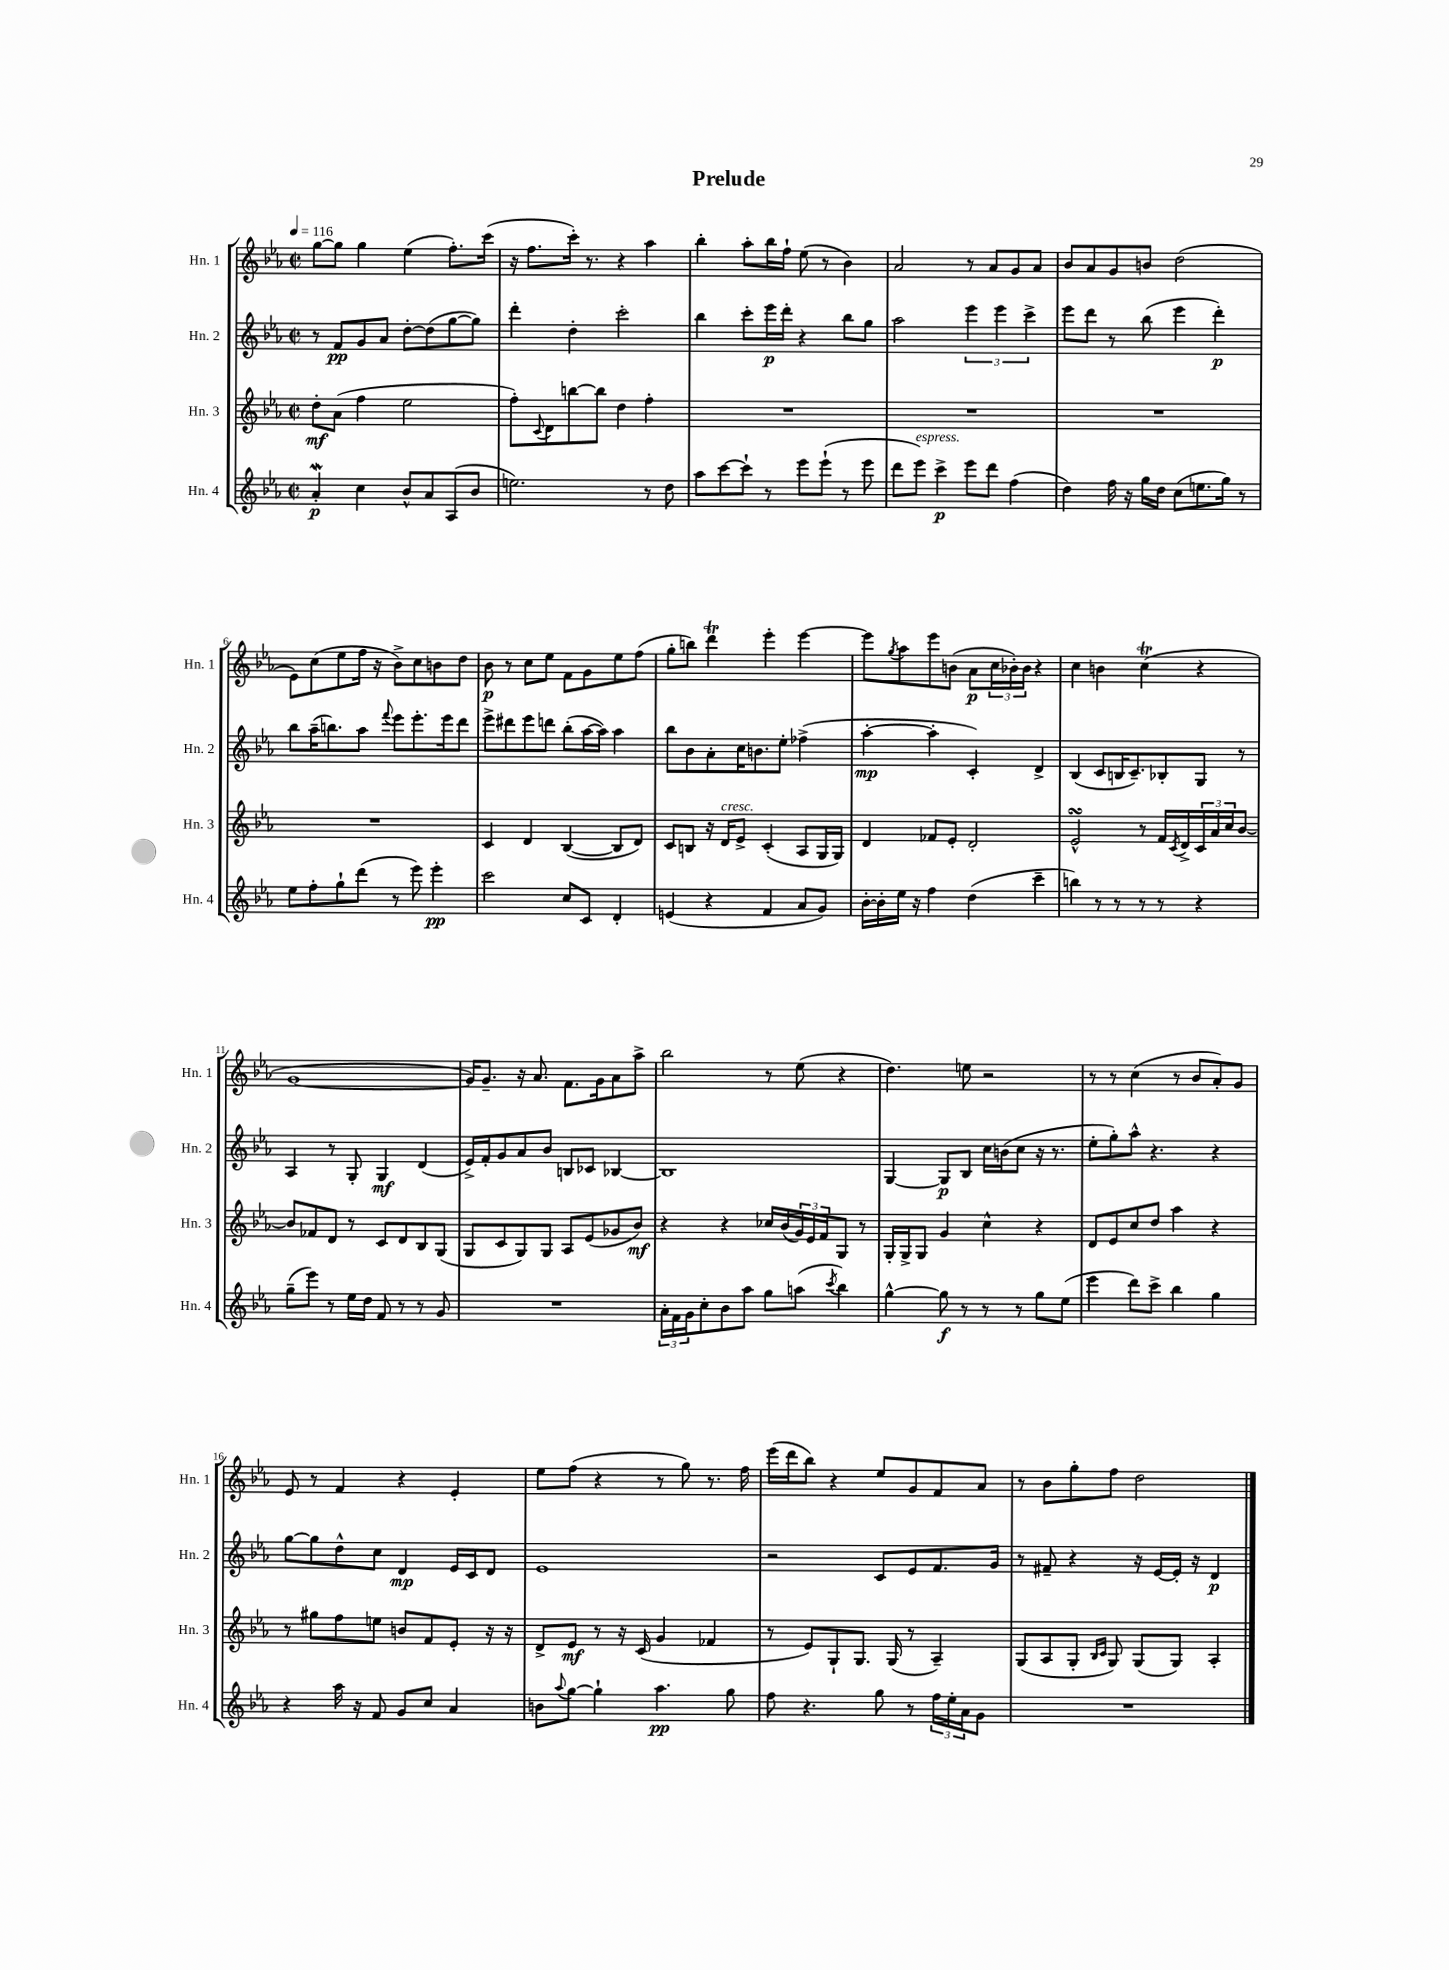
\header { title = "Prelude" }
<<
\new StaffGroup <<
\new Staff = "s0" \with { instrumentName = "Hn. 1" shortInstrumentName = "Hn. 1" } {
    \clef treble \key ees \major \defaultTimeSignature \time 2/2 \tempo 4 = 116
    g''8~ g''8 g''4 ees''4( f''8.-.) c'''16( |
    r16 f''8. c'''16-.) r8. r4 aes''4 |
    bes''4-. aes''8-. bes''16 f''16-! ees''8( r8 bes'4) |
    aes'2 r8 aes'8 g'8 aes'8 |
    bes'8 aes'8 g'8 b'8 d''2( |
    ees'8) c''8( ees''8 f''16 r16 bes'8->) c''8 b'8 d''8 |
    bes'8\p r8 c''8 ees''8 f'8 g'8 ees''8 f''8( |
    g''8-. b''8) d'''4\trill ees'''4-. ees'''4~ |
    ees'''8 \acciaccatura { g''8 } aes''8 ees'''8 b'8( aes'8\p \tuplet 3/2 { c''16 bes'16-.) bes'16 } r4 |
    c''4 b'4 c''4\trill( r4 |
    g'1~ |
    g'16) g'8.-- r16 aes'8. f'8. g'16 aes'8 aes''8-> |
    bes''2 r8 ees''8( r4 |
    d''4.) e''8 r2 |
    r8 r8 c''4( r8 bes'8 aes'8-.) g'8 |
    ees'8 r8 f'4 r4 ees'4-. |
    ees''8 f''8( r4 r8 g''8) r8. f''16 |
    ees'''16( d'''16 bes''8) r4 ees''8 g'8 f'8 aes'8 |
    r8 bes'8 g''8-. f''8 d''2 \bar "|." |
}
\new Staff = "s1" \with { instrumentName = "Hn. 2" shortInstrumentName = "Hn. 2" } {
    \clef treble \key ees \major \defaultTimeSignature \time 2/2
    r8 f'8\pp g'8 aes'8 d''8~-. d''8( g''8~ g''8) |
    d'''4-. d''4-. c'''2-. |
    bes''4 c'''8-. ees'''16\p d'''16-. r4 bes''8 g''8 |
    aes''2 \tuplet 3/2 { ees'''4 ees'''4 c'''4-> } |
    ees'''8 d'''8 r8 bes''8( ees'''4 d'''4-.\p) |
    bes''8 aes''16--( b''8.) aes''8 \appoggiatura { f'''8 } ees'''8 ees'''8.-. ees'''16 d'''8 |
    ees'''8-> dis'''8 ees'''8 d'''8 bes''8-.( aes''16~ aes''16) aes''4 |
    bes''8 bes'8 aes'8-. c''16 b'8. ees''8-. fes''4->( |
    aes''4~-.\mp aes''4-. c'4-.) d'4-> |
    bes4( c'8 b16 c'8.--) bes8-. g8 r8 |
    aes4 r8 g8-. g4\mf d'4( |
    ees'16->) f'16-. g'8 aes'8 bes'8 b8 ces'8 bes4~ |
    bes1 |
    g4~ g8\p bes8 c''16 b'16( c''8 r16 r8. |
    ees''8-. g''8-.) aes''8-^ r4. r4 |
    g''8~ g''8 d''8-^ c''8 d'4\mp ees'16 c'16 d'8 |
    ees'1 |
    r2 c'8 ees'8 f'8. g'16 |
    r8 fis'8-- r4 r16 ees'16~ ees'16-. r16 d'4\p \bar "|." |
}
\new Staff = "s2" \with { instrumentName = "Hn. 3" shortInstrumentName = "Hn. 3" } {
    \clef treble \key ees \major \defaultTimeSignature \time 2/2
    d''8-.\mf aes'8( f''4 ees''2 |
    f''8-.) \appoggiatura { c'8 } d'8 b''8~ b''8 d''4 f''4-. |
    R1 |
    R1 |
    R1 |
    R1 |
    c'4 d'4 bes4~( bes8 d'8) |
    c'8 b8 r16 d'16^\markup { \italic "cresc." } ees'8-> c'4-.( aes8 g16 g16) |
    d'4 fes'8 ees'8-. d'2-. |
    ees'2-^\turn r8 f'16 \acciaccatura { c'8 } d'16-> \tuplet 3/2 { c'16 aes'16 c''16 } bes'8~ |
    bes'8 fes'8 d'8 r8 c'8 d'8 bes8 g8( |
    g8 c'8 g8) g8 aes8 ees'8( ges'8 bes'8\mf) |
    r4 r4 ces''16 bes'16( \tuplet 3/2 { g'16) ees'16 f'16 } g8 r8 |
    g16-. g16-> g8 g'4 c''4-^ r4 |
    d'8 ees'8 c''8 d''8 aes''4 r4 |
    r8 gis''8 f''8 e''8 b'8 f'8 ees'8-. r16 r16 |
    d'8-> ees'8\mf r8 r16 c'16( g'4 fes'4 |
    r8 ees'8) g8-! g8. g16( r8 aes4--) |
    g8( aes8 g8-. \grace { bes16 c'16 } g8) g8( g8) aes4-. \bar "|." |
}
\new Staff = "s3" \with { instrumentName = "Hn. 4" shortInstrumentName = "Hn. 4" } {
    \clef treble \key ees \major \defaultTimeSignature \time 2/2
    aes'4-.\mordent\p c''4 bes'8-^ aes'8 aes8( bes'8 |
    e''2.) r8 d''8 |
    aes''8 c'''8~ c'''8-! r8 ees'''8 ees'''8-!( r8 ees'''8 |
    d'''8 ees'''8^\markup { \italic "espress." }) c'''4->\p ees'''8 d'''8 f''4( |
    d''4) f''16 r16 g''16 d''16 c''8( e''8. g''16) r8 |
    ees''8 f''8-. g''8-! d'''8( r8 ees'''8) ees'''4-.\pp |
    c'''2 c''8 c'8 d'4-. |
    e'4( r4 f'4 aes'8 g'8) |
    bes'16~-. bes'16-. ees''16 r16 f''4 d''4( c'''4-- |
    b''4) r8 r8 r8 r8 r4 |
    g''8--( ees'''8) r8 ees''16 d''16 f'8 r8 r8 g'8 |
    R1 |
    \tuplet 3/2 { aes'16-. f'16 g'16 } c''8-. bes'8 aes''8 g''8 a''8( \acciaccatura { c'''8 } bes''4) |
    g''4~-^ g''8\f r8 r8 r8 g''8 ees''8( |
    ees'''4 d'''8) c'''8-> bes''4 g''4 |
    r4 aes''16 r16 f'8 g'8 c''8 aes'4 |
    b'8 \appoggiatura { aes''8 } g''8~ g''4-! aes''4.\pp g''8 |
    f''8 r4. g''8 r8 \tuplet 3/2 { f''16 ees''16-. aes'16 } g'8 |
    R1 \bar "|." |
}
>>
>>
